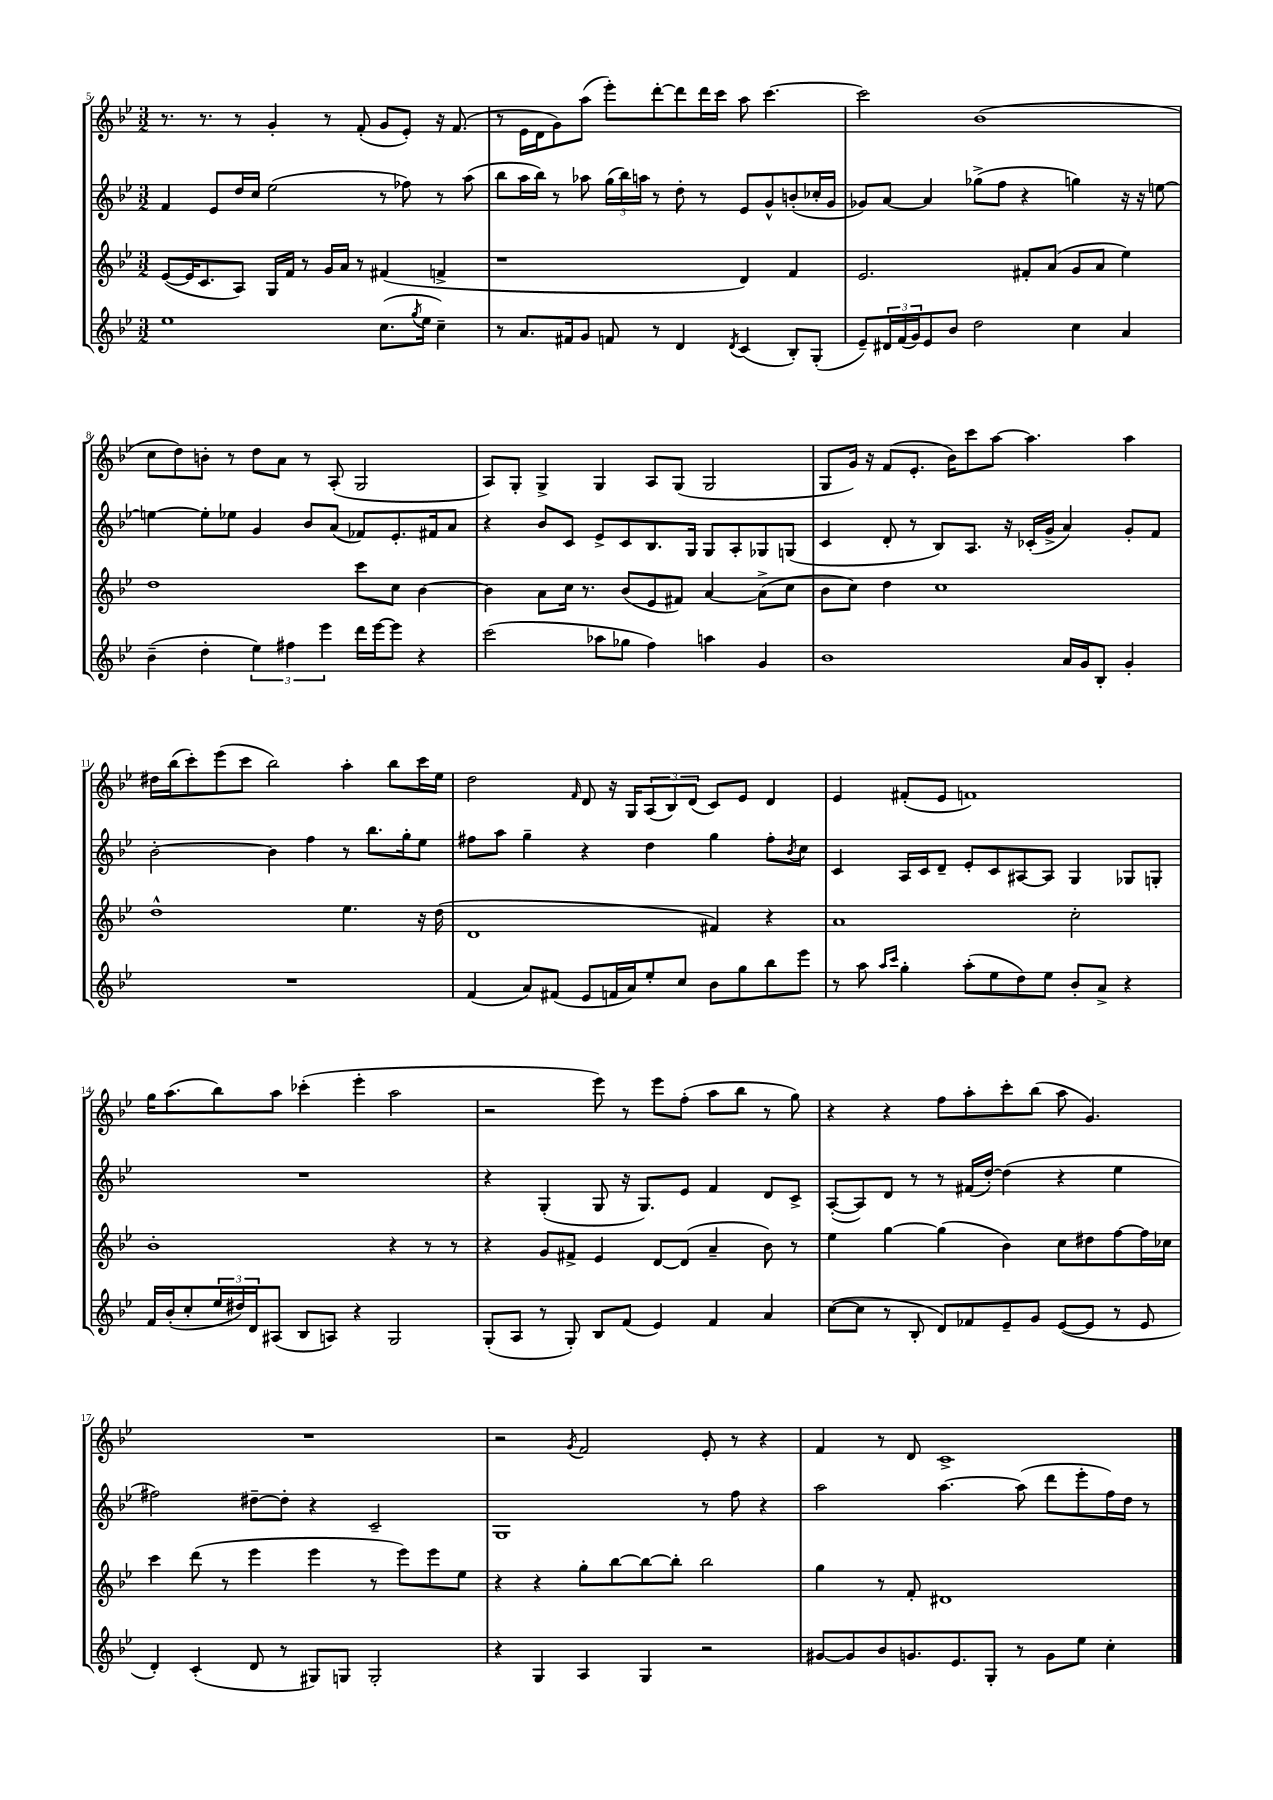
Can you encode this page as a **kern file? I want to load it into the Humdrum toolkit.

**kern	**kern	**kern	**kern
*staff4	*staff3	*staff2	*staff1
*clefG2	*clefG2	*clefG2	*clefG2
*k[b-e-]	*k[b-e-]	*k[b-e-]	*k[b-e-]
*M3/2	*M3/2	*M3/2	*M3/2
1ee-	([8e-	4f	8.r
.	16e-]	.	.
.	8.c	.	8.r
.	.	8e-	.
.	8A)	16dd	8r
.	.	16cc	.
.	16G	(2ee-	4g'
.	16f	.	.
.	8r	.	.
.	16g	.	8r
.	16a	.	.
.	8r	.	(8f'
(8.cc	(4f#	8r	8g
.	.	8ff-)	8e-')
8qgg	.	.	.
16ee-	.	.	.
4cc~)	4f^	8r	16r
.	.	.	(8.f
.	.	(8aa	.
=	=	=	=
8r	1r	8bb-	8r
8.a	.	16aa	16e-
.	.	16bb-)	16d
.	.	8r	8g)
16f#	.	.	.
8g	.	8aa-	(8aa
8f	.	(24gg	8eee-')
.	.	24bb-)	.
.	.	24aa	.
8r	.	8r	[8ddd'
4d	.	8dd'	8ddd]
.	.	8r	16ddd
.	.	.	16ccc
8qd	.	.	.
(4c	4d)	8e-	8aa
.	.	8g^^	[4.ccc
8B-')	4f	(8b'	.
(8G'	.	16cc-'	.
.	.	16g	.
=	=	=	=
8e-~)	2.e-	8g-)	2ccc]
24d#	.	[8a	.
(24f	.	.	.
24g)	.	.	.
8e-	.	4a]	.
8b-	.	.	.
2dd	.	(8gg-^	(1b-
.	.	8ff	.
.	8f#'	4r	.
.	(8a	.	.
4cc	8g	4gg)	.
.	8a	.	.
4a	4ee-)	16r	.
.	.	16r	.
.	.	[8ee	.
=	=	=	=
(4b-~	1dd	4ee_	8cc
.	.	.	8dd)
4dd'	.	8ee']	8b'
.	.	8ee-	8r
6ee-)	.	4g	8dd
.	.	.	8a
6ff#	.	.	.
.	.	8b-	8r
6eee-	.	.	.
.	.	(8a	(8A'
16ddd	8ccc	8f-)	2G
[16eee-	.	.	.
8eee-]	8cc	8.e-'	.
4r	[4b-	.	.
.	.	16f#	.
.	.	8a	.
=	=	=	=
(2ccc	4b-]	4r	8A)
.	.	.	8G'
.	8a	8b-	4G^
.	16cc	8c	.
.	8.r	.	.
8aa-	.	8e-^	4G
8gg-	(8b-	8c	.
4ff)	8e-	8.B-	8A
.	8f#)	.	(8G
.	.	16G	.
4aa	[4a	8G	2G
.	.	8A'	.
4g	(8a^]	8G-	.
.	8cc	(8G	.
=	=	=	=
1b-	8b-	4c	8G
.	8cc)	.	16g)
.	.	.	16r
.	4dd	8d'	(8f
.	.	8r	8.e-'
.	1cc	8B-)	.
.	.	.	16b-)
.	.	8.A	8ccc
.	.	.	[8aa
.	.	16r	.
.	.	(16c-'	4.aa]
.	.	16g^	.
16a	.	4a)	.
16g	.	.	.
8B-'	.	.	.
4g'	.	8g'	4aa
.	.	8f	.
=	=	=	=
1.r	1dd^^	[2b-'	16dd#
.	.	.	(16bb-
.	.	.	8ccc')
.	.	.	(8eee-
.	.	.	8ccc
.	.	4b-]	2bb-)
.	.	4ff	.
.	4.ee-	8r	4aa'
.	.	8.bb-	.
.	.	.	8bb-
.	.	16gg'	.
.	16r	8ee-	16ccc
.	(16dd	.	16ee-
=	=	=	=
(4f	1d	8ff#	2dd
.	.	8aa	.
8a)	.	4gg~	.
(8f#	.	.	.
.	.	.	16qqf
8e-	.	4r	8d
16f	.	.	16r
16a)	.	.	16G
8ee-'	.	4dd	(12A
.	.	.	12B-)
8cc	.	.	.
.	.	.	(12d
8b-	4f#)	4gg	8c)
8gg	.	.	8e-
8bb-	4r	8ff#'	4d
.	.	8qb-	.
8eee-	.	8cc	.
=	=	=	=
8r	1a	4c	4e-
8aa	.	.	.
16qqaa	.	.	.
16qqccc	.	.	.
4gg'	.	16A	(8f#'
.	.	16c	.
.	.	8d~	8e-
(8aa'	.	8e-'	1f)
8ee-	.	8c	.
8dd)	.	[8A#	.
8ee-	.	8A#]	.
8b-'	2cc'	4G	.
8a^	.	.	.
4r	.	8G-	.
.	.	8G'	.
=	=	=	=
16f	1b-'	1.r	16gg
(16b-'	.	.	(8.aa
8cc'	.	.	.
24ee-	.	.	8bb-)
24dd#)	.	.	.
24d	.	.	.
(8A#	.	.	8aa
8B-	.	.	(4ccc-'
8A)	.	.	.
4r	.	.	4eee-'
2G	4r	.	2aa
.	8r	.	.
.	8r	.	.
=	=	=	=
(8G'	4r	4r	2r
8A	.	.	.
8r	8g	(4G'	.
8G')	8f#^	.	.
8B-	4e-	8G	8eee-)
(8f	.	16r	8r
.	.	8.G)	.
4e-)	[8d	.	8eee-
.	(8d]	8e-	(8ff'
4f	4a~	4f	8aa
.	.	.	8bb-
4a	8b-)	8d	8r
.	8r	8c^	8gg)
=	=	=	=
([8cc	4ee-	([8A'	4r
8cc]	.	8A])	.
8r	[4gg	8d	4r
8B-'	.	8r	.
8d)	(4gg]	8r	8ff
8f-	.	(16f#	8aa'
.	.	[16dd')	.
8e-~	4b-)	(4dd]	8ccc'
8g	.	.	(8bb-
([8e-	8cc	4r	8aa
8e-]	8dd#	.	4.g)
8r	[8ff	4ee-	.
8e-	16ff]	.	.
.	16cc-	.	.
=	=	=	=
4d')	4ccc	2ff#)	1.r
(4c'	(8ddd	.	.
.	8r	.	.
8d	4eee-	[8dd#~	.
8r	.	8dd#']	.
8G#)	4eee-	4r	.
8G	.	.	.
2G'	8r	2c~	.
.	8eee-)	.	.
.	8eee-	.	.
.	8ee-	.	.
=	=	=	=
4r	4r	1G	2r
4G	4r	.	.
.	.	.	8qg
4A	8gg'	.	2f
.	[8bb-	.	.
4G	8bb-_	.	.
.	8bb-']	.	.
2r	2bb-	8r	8e-'
.	.	8ff	8r
.	.	4r	4r
=	=	=	=
[8g#	4gg	2aa	4f
8g#]	.	.	.
8b-	8r	.	8r
8.g	8f'	.	8d
.	1d#	[4.aa	1c^
8.e-	.	.	.
8G'	.	.	.
8r	.	(8aa]	.
8g	.	8ddd	.
8ee-	.	8eee-'	.
4cc'	.	16ff)	.
.	.	16dd	.
.	.	8r	.
==	==	==	==
*-	*-	*-	*-
